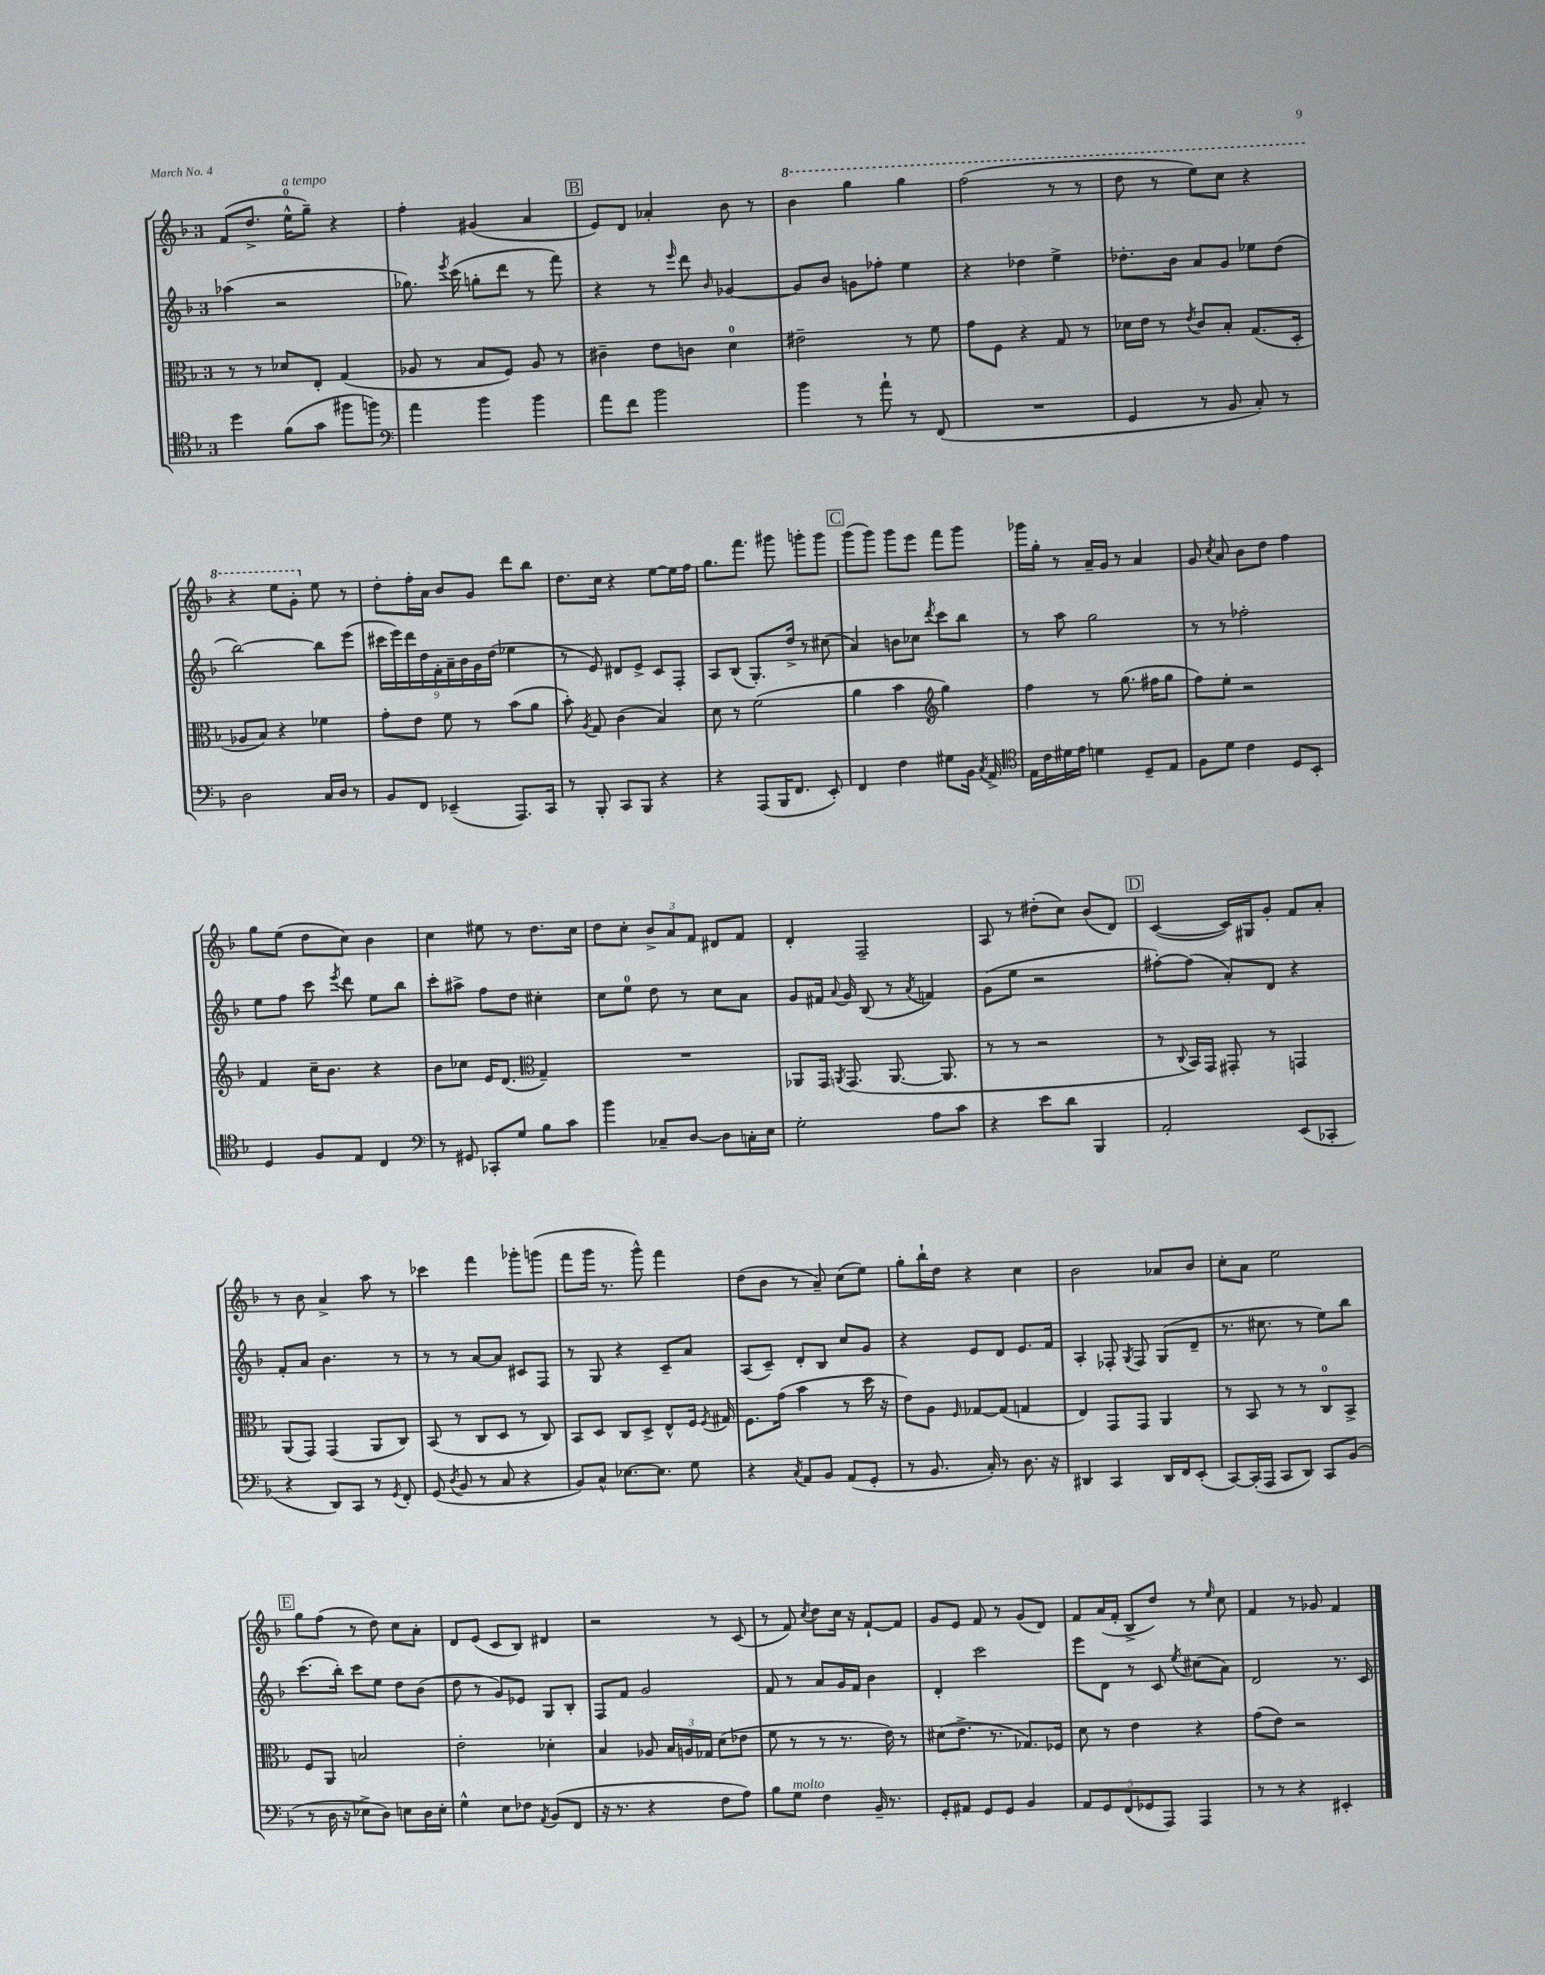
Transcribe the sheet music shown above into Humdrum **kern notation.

**kern	**kern	**kern	**kern
*staff4	*staff3	*staff2	*staff1
*clefC4	*clefC3	*clefG2	*clefG2
*k[b-]	*k[b-]	*k[b-]	*k[b-]
*M3/4	*M3/4	*M3/4	*M3/4
4dd\	8r	(4aa-\	(8f/L
.	8r	.	8.dd^/J
(8f\L	8d-/L	2r	.
.	.	.	16ee^^\LK
8g\J	8E'/J	.	8gg~\J)
8ff#\L	(4G/	.	4r
8ff\J)	.	.	.
=	=	=	=
*clefF4	*	*	*
4a\	8A-/	8.gg-\)	4ff'\
.	8r	.	.
.	.	8qeee/	.
.	.	(16ccc\	.
4b-\	8B-/L	8gg'\L	(4g#/
.	8F/J)	8ddd\J	.
4b-\	8A-/	8r	4a/
.	8r	8fff\)	.
=	=	=	=
8a\L	4c#~\	4r	8e/L)
8f\J	.	.	8d/J
2b-\	8e\L	8r	4a-'/
.	.	16qqeee/	.
.	8c\J	8ddd\	.
.	.	16qqb-/	.
.	4d\	[4g-/	8b-\
.	.	.	8r
=	=	=	=
4b-\	2e#~\	8g-/]L	4bb-\
.	.	8b-/J	.
8r	.	8g\L	4ggg\
8a`\	.	8ff-'\J	.
8r	8r	4ee\	4ggg\
(8FF/	8f\	.	.
=	=	=	=
2.r	8g\L	4r	(2fff\
.	8F\J	.	.
.	4r	4dd-\	.
.	8G/	4ee^\	8r
.	8r	.	8r
=	=	=	=
4GG/	16d-\LL	8.dd-'\L	8ddd\
.	16e\JJ	.	.
.	8r	.	8r
.	.	16b-\Jk	.
.	8qe/	.	.
8r	8c/L	8a/L	8eee\L)
8BB-/	8B-'/J	8g/J	8ccc\J
8C'/)	(8.G/L	8ee-\L	4r
8r	.	(8dd-\J	.
.	16D'/Jk	.	.
=	=	=	=
2D\	8A-/L	[2bb-\)	4r
.	8B-/J)	.	.
.	4r	.	8eee\L
.	.	.	8gg'\J
16C/LL	4f-\	8bb-\]L	8ee\
16D/JJ	.	.	.
8r	.	(8eee\J	8r
=	=	=	=
8BB-/L	8g'\L	18ccc#\LL	8dd'\L
.	.	18eee\)	.
.	.	18ddd\	.
8FF/J	8e\J	.	16ff'\L
.	.	18dd\	.
.	.	.	16a\JJ
.	.	18f'\	.
(4EE-~/	8f\	.	8b-/L
.	.	18a~\	.
.	.	18b-\	.
.	8r	.	8g/J
.	.	18g\	.
.	.	(18dd\JJ	.
8.AAA/L)	(8b-\L	4ee-\	8ddd\L
.	8a\J	.	8bb-\J
16CC/Jk	.	.	.
=	=	=	=
8r	8b-'\)	8r	8.dd\L
.	8qA/	.	.
8BBB-'/	8G/	8e/)	.
.	.	.	16cc\Jk
8CC/L	(4c\	8d#/L	4r
8BBB-/J	.	8e^/J	.
4r	4B-/)	8c/L	[8ee\L
.	.	8F'/J	16ee\]L
.	.	.	16ff\JJ
=	=	=	=
4r	8d\	8A/L	8.gg\L
.	8r	(8B-/J	.
.	.	.	8.fff\J
(8AAA/L	(2f\	8.G'/L)	.
16BBB-/K	.	.	8ggg#\
8.FF/J	.	16dd^/Jk	.
.	.	8r	8ggg'\L
8EE'/)	.	(8cc#\	8ggg\J
=	=	=	=
4FF/	4a\	4a/)	(8ggg\L
.	.	.	8ggg\J)
4F\	4b-\	8b\L	8ggg\L
.	.	8cc-\J	8eee\J
*	*clefG2	*	*
.	.	8qddd/	.
8G#\L	4gg\)	8ccc\L	8fff\L
16BB-\Jk	.	8bb-\J	8ggg\J
8qC/	.	.	.
16AA^/	.	.	.
=	=	=	=
*clefC4	*	*	*
16E\LL	4ff\	8r	16ggg-\LL
16c\	.	.	16gg'\JJ
16d#\	.	8aa\	8r
16e\JJ	.	.	.
4d\	8r	2gg\	16a~/LL
.	.	.	16g/JJ
.	(8.gg\	.	8r
8D~/L	.	.	4a/
.	16ff#\LK	.	.
8E/J	8gg\J	.	.
=	=	=	=
8F\L	8ff\L)	8r	8g/
.	.	.	8qcc/
8d\J	8ee'\J	8r	8a/
4c\	2r	2ff-'\	8b-\L
.	.	.	8dd\J
8D/L	.	.	4ff\
8BB-'/J	.	.	.
=	=	=	=
4D/	4f/	8ee\L	8gg\L
.	.	8ff\J	(8ee\J
8F/L	16cc~\LK	8ccc\	8dd\L
.	8.b-\J	.	.
.	.	8qeee/	.
8E/J	.	8ddd\	8cc\J)
4C/	4r	8ee\L	4b-\
.	.	8bb-\J	.
=	=	=	=
*clefF4	*	*	*
8r	8b-\L	8ccc'\L	4cc\
8GG#/	8cc-\J	8aa#^\J	.
8CC-'/L	16e/LK	8ff\L	8ee#\
.	(8.d/J	.	.
8G/J	.	8dd\J	8r
*	*clefC3	*	*
8B-\L	4G~/)	4cc#'\	8.dd\L
8c\J	.	.	.
.	.	.	16cc\Jk
=	=	=	=
4b-\	2.r	8cc\L	8dd\L
.	.	8ee\J	8cc'\J
8C-~/L	.	8dd\	12b-^/L
.	.	.	12a/
[8D/J	.	8r	.
.	.	.	12f/J
8D\]L	.	8cc\L	8d#/L
16C'\L	.	8a\J	8f/J
16E\JJ	.	.	.
=	=	=	=
2G'\	8AA-/L	8g/L	4d'/
.	16GG/Jk	16f#/Jk	.
.	8qAA/	8qqa/	.
.	(8.GG/	16g/	.
.	.	(8B-/	2F~/
.	[8.AA/	8r	.
.	.	8qa/	.
8A\L	.	4f/)	.
.	8.AA/]	.	.
8c\J	.	.	.
=	=	=	=
4r	8r	(8g\L	8A/
.	8r	8ee\J	8r
8e\L	2r	2r	(8dd#'\L
8d\J	.	.	8cc\J)
4BBB-/	.	.	(8b-/L
.	.	.	8d/J)
=	=	=	=
2AA'/	8r	[8ff#'\L)	([4c/
.	8qqC/	.	.
.	16BB-/LL)	(8ff#\]J	.
.	16GG/JJ	.	.
.	8GG#'/	8a'/L)	16c/]LL)
.	.	.	16G#/J
.	8r	8d/J	8g'/J
(8EE/L	4GG/	4r	8f/L
8CC-'/J	.	.	8a'/J
=	=	=	=
4r	(8AA/L	8f'/L	8r
.	8GG/J)	8a/J	8b-\
8DD/L)	(4GG/	4.b-\	4a^/
8CC/J	.	.	.
8r	8AA/L	.	8aa\
8qGG/	.	.	.
8FF'/	8C/J)	8r	8r
=	=	=	=
(8GG/	(8BB-/	8r	4ccc-\
8qD/	.	.	.
8BB-/	8r	8r	.
8r	8C/L	[8a/L	4fff\
8C/	8D/J	8a/]J	.
4r	8r	8c#/L	8ggg-'\L
.	8C/)	8F/J	(8ggg\J
=	=	=	=
8BB-/L)	8BB-/L	8r	8fff\L
8C^^/J	8D/J	8G/	16ggg\Jk
.	.	.	8.r
[8.E-\L	8C/L	4r	.
.	8D^/J	.	8ggg^^\)
8.E-\]J	.	.	.
.	8E^^/L	8c~/L	4fff\
8G\	16F/Jk	8a/J	.
.	8qF/	.	.
.	16G#/	.	.
=	=	=	=
4r	8.F\L	(8A/L	(8dd\L
.	.	8c~/J)	8b-\J
.	(16g\Jk	.	.
8qC/	.	.	.
8AA/L	4b-\	8d'/L	8r
8BB-/J	.	8B-/J	8a~/)
(8AA/L	8r	8cc/L	(8cc\L
8GG'/J	16dd\	8g/J	8ee\J)
.	16r	.	.
=	=	=	=
8r	8e\L)	4r	8gg'\L
8.BB-/	8A\J	.	16bb-`\L
.	.	.	16dd\JJ
.	16qqF/	.	.
.	[8G-/L	8e/L	4r
16C'/)	.	.	.
8r	(8G-/]J	8d/J	.
8.D\	4G/	8.e/L	4cc\
16r	.	16f/Jk	.
=	=	=	=
4DD#/	4E/)	4A'/	2b-\
4CC/	8GG/L	8F-'/	.
.	.	8qG/	.
.	8GG/J	8F-/	.
16DD#/LL	4AA/	(8G/L	8a-/L
16FF/J	.	.	.
(8EE'/J	.	8d~/J	8b-/J
=	=	=	=
[8CC/L)	8r	8.r	8cc'\L
(16CC'/]L	8BB-/	.	8a\J
16AAA/JJ	.	8.cc#\	.
8CC/L	8r	.	2ee\
8DD/J)	8r	8r	.
8CC/L	8C/L	8ee\L)	.
(8BB-/J	8BB-^/J	8bb-\J	.
=	=	=	=
8r	8F/L	(8.ccc\L	8gg\L
16D\	8AA/J	.	(8ff\J
16r	.	16bb-'\Jk)	.
8E-^\L	2B/	8ccc\L	8r
8D\J)	.	8ee\J	8dd\)
8E\L	.	8dd\L	8cc\L
16D\L	.	(8b-\J	8a'\J
16E'\JJ	.	.	.
=	=	=	=
4G^^\	2e'\	8dd\	8d/L
.	.	8r	(8e/J
8E\L	.	8g/L)	8c/L
8F-\J	.	8e-/J	8B-/J)
8qAA/	.	.	.
(8BB-/L	4d-'\	8G/L	4d#/
8FF/J	.	8B-'/J	.
=	=	=	=
16r	4B-/	8F/L	2r
8.r	.	.	.
.	.	8f/J	.
4r	8A-/	2g/	.
.	24B-/LL	.	.
.	24A/	.	.
.	24G-/JJ	.	.
8F\L	(8d\L	.	8r
8A\J)	8e-\J	.	(8c/
=	=	=	=
8B-\L	8f\	8f/	8r
8G\J	8r	8r	8f/)
.	.	.	8qcc/
4F\	8r	8a/L	8dd\L
.	8.r	16g/L	16cc\Jk
.	.	16f/JJ	16r
16BB-~/	.	4b-\	[8f`/L
8.r	16e\)	.	.
.	8r	.	8f/]J
=	=	=	=
8GG'/L	(8d#\L	4d'/	8g/L
8AA#/J	8.e^\J	.	8e/J
8GG/L	.	2ccc\	8f/
.	8.r	.	.
8GG/J	.	.	8r
4BB-/	8.G-/L)	.	(8g/L
.	.	.	8d/J)
.	16F-/Jk	.	.
=	=	=	=
10AA/L	8d\	8eee\L	8f/L
10GG/	.	.	.
.	8r	8d\J	(16a/L
.	.	.	16f'/JJ
(10FF/	.	.	.
.	4e\	8r	8B-^/L
10GG-/	.	.	.
.	.	8c/	8dd/J)
10AAA/J)	.	.	.
.	.	8qee/	.
4AAA/	4r	(8cc#\L	8r
.	.	.	16qqee/
.	.	8a\J)	8cc\
=	=	=	=
8r	(8g\L	2d/	4f/
8r	8e\J)	.	.
4r	2r	.	8r
.	.	.	8g-/
4EE#'/	.	8.r	4f/
.	.	16c/	.
==	==	==	==
*-	*-	*-	*-
